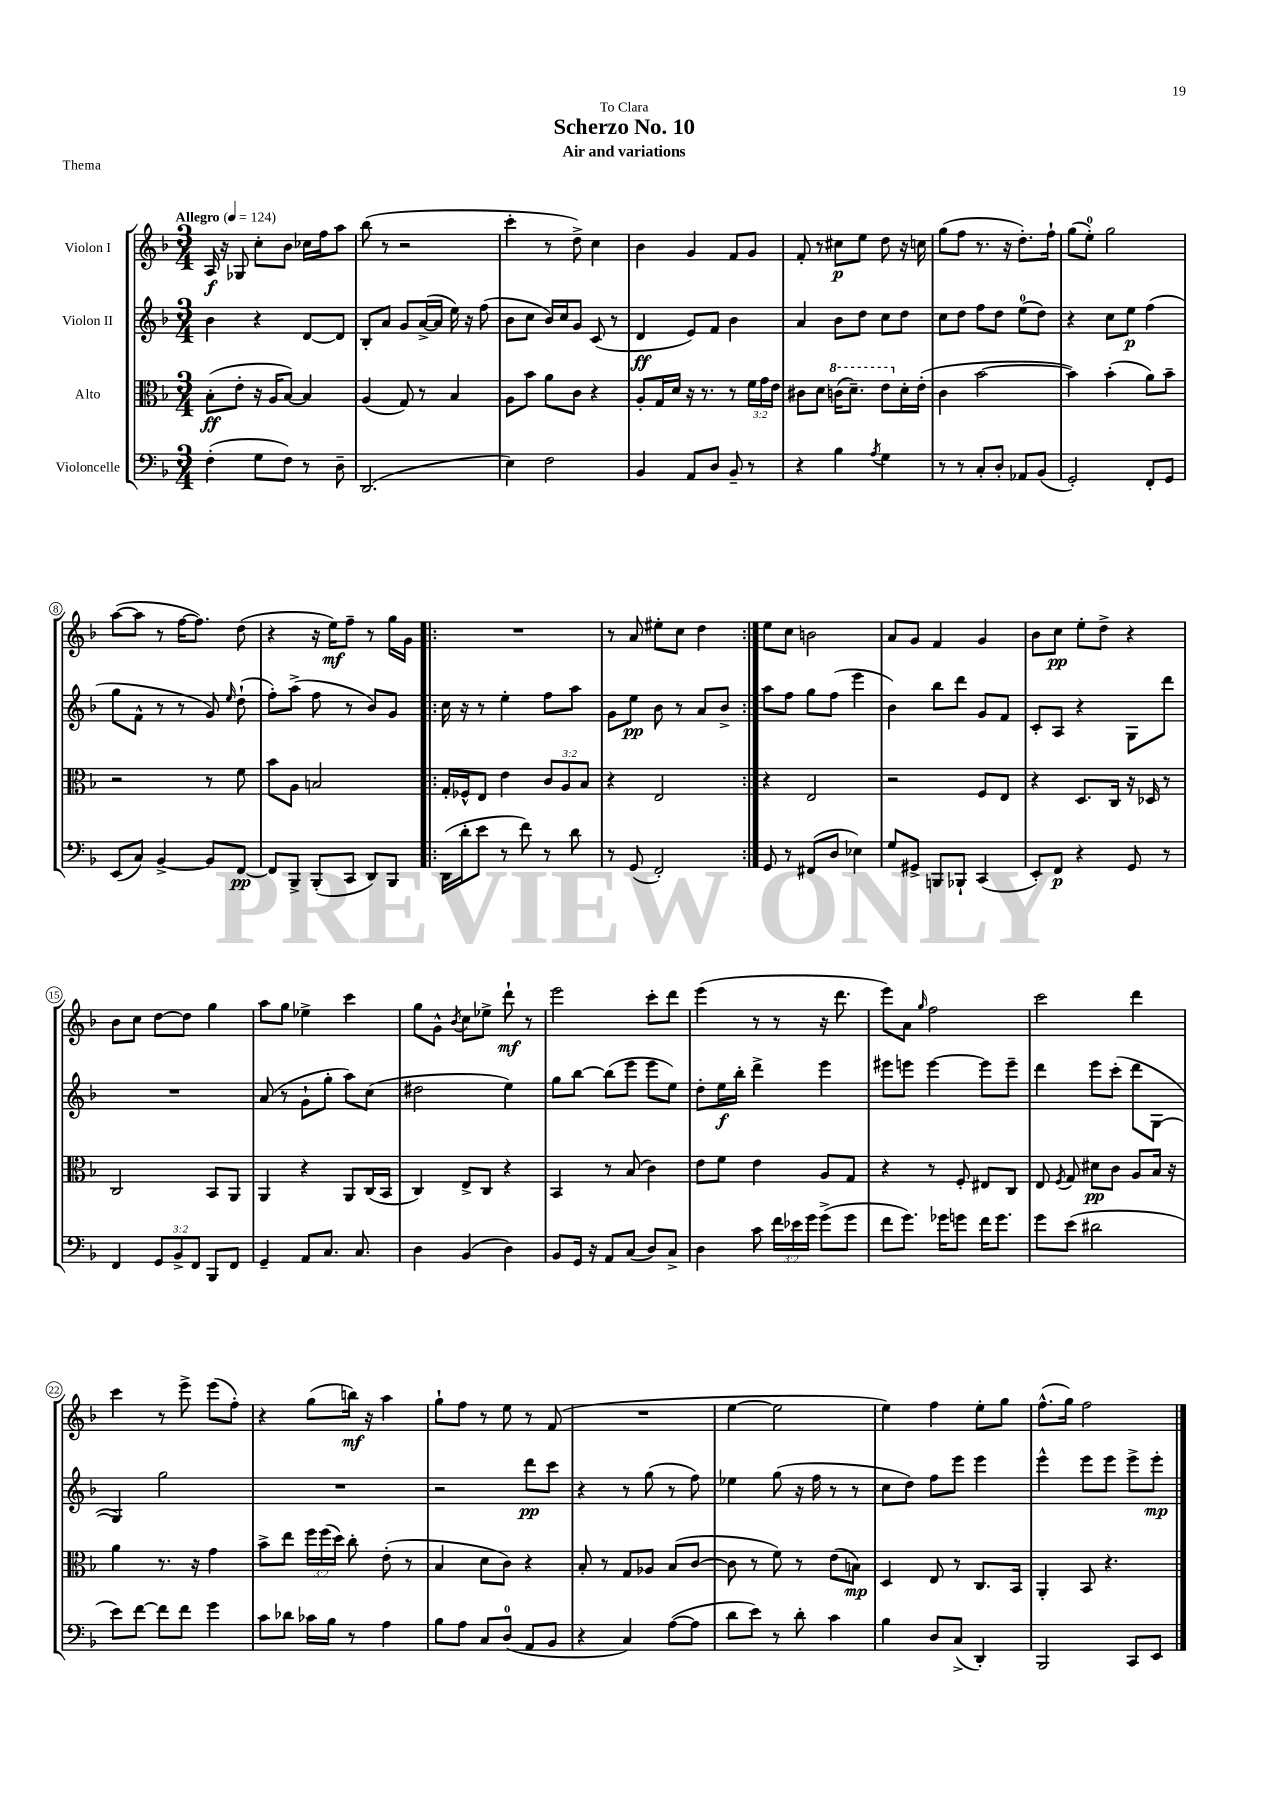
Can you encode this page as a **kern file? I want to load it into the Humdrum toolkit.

**kern	**dynam	**kern	**dynam	**kern	**dynam	**kern	**dynam
*part4	*part4	*part3	*part3	*part2	*part2	*part1	*part1
*staff4	*staff4	*staff3	*staff3	*staff2	*staff2	*staff1	*staff1
*I"Violoncelle	*	*I"Alto	*	*I"Violon II	*	*I"Violon I	*
*clefF4	*	*clefC3	*	*clefG2	*	*clefG2	*
*k[b-]	*	*k[b-]	*	*k[b-]	*	*k[b-]	*
*M3/4	*	*M3/4	*	*M3/4	*	*M3/4	*
*MM124	*	*MM124	*	*MM124	*	*MM124	*
=1	=1	=1	=1	=1	=1	=1	=1
!	!	!	!	!	!	!LO:TX:a:B:t=Allegro	!
(4F'\	.	(8B-'\L	ff	4b-\	.	16A/	f
.	.	.	.	.	.	16r	.
.	.	8e'\J	.	.	.	8G-X/	.
8G\L	.	16r	.	4r	.	8cc'\L	.
.	.	16A/KL	.	.	.	.	.
8F\J)	.	[8B-/J)	.	.	.	8b-\J	.
8r	.	4B-/]	.	[8d/L	.	16cc-X\LL	.
.	.	.	.	.	.	16ff\J	.
8D~\	.	.	.	8d/J]	.	8aa\J	.
=2	=2	=2	=2	=2	=2	=2	=2
(2.DD/	.	(4A/	.	8B-'/L	.	(8bb-\	.
.	.	.	.	8a/J	.	8r	.
.	.	8G/)	.	8g/L	.	2r	.
.	.	8r	.	([16a^/L	.	.	.
.	.	.	.	16a/JJ]	.	.	.
.	.	4B-/	.	16ee\)	.	.	.
.	.	.	.	16r	.	.	.
.	.	.	.	(8ff\	.	.	.
=3	=3	=3	=3	=3	=3	=3	=3
4E\)	.	8A\L	.	8b-\L	.	4ccc'\	.
.	.	8b-\J	.	8cc\J	.	.	.
2F\	.	8a\L	.	16b-/LL)	.	8r	.
.	.	.	.	16cc/J	.	.	.
.	.	8c\J	.	8g/J	.	8dd^\)	.
.	.	4r	.	(8c/	.	4cc\	.
.	.	.	.	8r	.	.	.
=4	=4	=4	=4	=4	=4	=4	=4
4BB-/	.	8A'/L	.	4d/	ff	4b-\	.
.	.	16G/L	.	.	.	.	.
.	.	16d/JJ	.	.	.	.	.
8AA/L	.	16r	.	8e/L)	.	4g/	.
.	.	8.r	.	.	.	.	.
8D/J	.	.	.	8f/J	.	.	.
8BB-~/	.	8r	.	4b-\	.	8f/L	.
8r	.	24f\LL	.	.	.	8g/J	.
.	.	24g\	.	.	.	.	.
.	.	24e\JJ	.	.	.	.	.
=5	=5	=5	=5	=5	=5	=5	=5
4r	.	8c#X\L	.	4a/	.	8f'/	.
.	.	8d\J	.	.	.	8r	.
*	*	*8va	*	*	*	*	*
4B-\	.	(16ccn\KL	.	8b-\L	.	8cc#X\L	p
.	.	8.dd~\J)	.	.	.	.	.
.	.	.	.	8dd\J	.	8ee\J	.
8qA/	.	.	.	.	.	.	.
4G\	.	8ee\L	.	8cc\L	.	8dd\	.
*	*	*X8va	*	*	*	*	*
.	.	16d'\L	.	8dd\J	.	16r	.
.	.	(16e'\JJ	.	.	.	16ccn\	.
=6	=6	=6	=6	=6	=6	=6	=6
8r	.	4c\	.	8cc\L	.	(8gg\L	.
8r	.	.	.	8dd\J	.	8ff\J	.
8C'/L	.	[2b-\	.	8ff\L	.	8.r	.
8D'/J	.	.	.	8dd\J	.	.	.
.	.	.	.	.	.	16r	.
8AA-X/L	.	.	.	(8ee\L	.	8.dd'\L)	.
(8BB-/J	.	.	.	8dd\J)	.	.	.
.	.	.	.	.	.	16ff`\Jk	.
=7	=7	=7	=7	=7	=7	=7	=7
2GG'/)	.	4b-\])	.	4r	.	(8gg\L	.
.	.	.	.	.	.	8ee'\J)	.
.	.	(4b-'\	.	8cc\L	.	2gg\	.
.	.	.	.	8ee\J	p	.	.
8FF'/L	.	8a\L)	.	(4ff\	.	.	.
8GG/J	.	8b-~\J	.	.	.	.	.
!!LO:LB:g=z
=8	=8	=8	=8	=8	=8	=8	=8
(8EE/L	.	2r	.	8gg\L	.	([8aa\L	.
8C/J)	.	.	.	8f^^\J	.	8aa\J]	.
[4BB-^/	.	.	.	8r	.	8r	.
.	.	.	.	8r	.	[16ff\KL	.
.	.	.	.	.	.	8.ff\J])	.
8BB-/L]	.	8r	.	8g/)	.	.	.
.	.	.	.	16qqee/	.	.	.
[8FF/J	pp	8f\	.	(8dd`\	.	(8dd\	.
=9	=9	=9	=9	=9	=9	=9	=9
8FF/L]	.	8b-\L	.	8ff'\L)	.	4r	.
8BBB-^/J	.	8A\J	.	(8aa^\J	.	.	.
(8BBB-'/L	.	2Bn/	.	8ff\	.	16r	.
.	.	.	.	.	.	16ee\KL)	mf
8CC/J	.	.	.	8r	.	8ff~\J	.
8DD/L)	.	.	.	8b-/L)	.	8r	.
8BBB-/J	.	.	.	8g/J	.	16gg\LL	.
.	.	.	.	.	.	16g\JJ	.
=10!|:	=10!|:	=10!|:	=10!|:	=10!|:	=10!|:	=10!|:	=10!|:
(16DD\LL	.	16G'/LL	.	16cc\	.	2.r	.
16d'\J	.	16F-X^^/J	.	16r	.	.	.
8e\J	.	8E/J	.	8r	.	.	.
8r	.	4e\	.	4ee'\	.	.	.
8f\)	.	.	.	.	.	.	.
8r	.	12c/L	.	8ff\L	.	.	.
.	.	12A/	.	.	.	.	.
8d\	.	.	.	8aa\J	.	.	.
.	.	12B-/J	.	.	.	.	.
=11	=11	=11	=11	=11	=11	=11	=11
8r	.	4r	.	8g\L	.	8r	.
(8GG/	.	.	.	8ee\J	pp	8a/	.
2FF'/)	.	2E/	.	8b-\	.	8ee#X'\L	.
.	.	.	.	8r	.	8cc\J	.
.	.	.	.	8a/L	.	4dd\	.
.	.	.	.	8b-^/J	.	.	.
=12:|!	=12:|!	=12:|!	=12:|!	=12:|!	=12:|!	=12:|!	=12:|!
8GG/	.	4r	.	8aa\L	.	8ee\L	.
8r	.	.	.	8ff\J	.	8cc\J	.
(8FF#X/L	.	2E/	.	8gg\L	.	2bn\	.
8D/J	.	.	.	(8ff\J	.	.	.
4E-X\)	.	.	.	4eee\	.	.	.
=13	=13	=13	=13	=13	=13	=13	=13
8G/L	.	2r	.	4b-\)	.	8a/L	.
8GG#X^/J	.	.	.	.	.	8g/J	.
8BBBn/L	.	.	.	8bb-\L	.	4f/	.
8BBB-X`/J	.	.	.	8ddd\J	.	.	.
(4CC/	.	8F/L	.	8g/L	.	4g/	.
.	.	8E/J	.	8f/J	.	.	.
=14	=14	=14	=14	=14	=14	=14	=14
8EE'/L)	.	4r	.	8c'/L	.	8b-\L	.
8FF/J	p	.	.	8A/J	.	8cc\J	pp
4r	.	8.D/L	.	4r	.	8ee'\L	.
.	.	.	.	.	.	8dd^\J	.
.	.	16C/Jk	.	.	.	.	.
8GG/	.	16r	.	8G\L	.	4r	.
.	.	16D-X/	.	.	.	.	.
8r	.	8r	.	8ddd\J	.	.	.
!!LO:LB:g=z
=15	=15	=15	=15	=15	=15	=15	=15
4FF/	.	2C/	.	2.r	.	8b-\L	.
.	.	.	.	.	.	8cc\J	.
12GG/L	.	.	.	.	.	[8dd\L	.
12BB-^/	.	.	.	.	.	.	.
.	.	.	.	.	.	8dd\J]	.
12FF/J	.	.	.	.	.	.	.
8BBB-/L	.	8BB-/L	.	.	.	4gg\	.
8FF/J	.	8AA/J	.	.	.	.	.
=16	=16	=16	=16	=16	=16	=16	=16
4GG~/	.	4AA/	.	(8a/	.	8aa\L	.
.	.	.	.	8r	.	8gg\J	.
8AA/L	.	4r	.	8g`\L	.	4ee-X^\	.
8.C/J	.	.	.	8gg'\J	.	.	.
.	.	8AA/L	.	8aa\L)	.	4ccc\	.
8.C/	.	.	.	.	.	.	.
.	.	(16C/L	.	(8cc\J	.	.	.
.	.	16BB-/JJ	.	.	.	.	.
=17	=17	=17	=17	=17	=17	=17	=17
4D\	.	4C/)	.	2dd#X\	.	8gg\L	.
.	.	.	.	.	.	8g^^\J	.
.	.	.	.	.	.	8qb-/	.
(4BB-/	.	8E^/L	.	.	.	8cc\L	.
.	.	8C/J	.	.	.	8ee-X^\J	.
4D\)	.	4r	.	4ee\)	.	8ddd`\	mf
.	.	.	.	.	.	8r	.
=18	=18	=18	=18	=18	=18	=18	=18
8BB-/L	.	4BB-/	.	8gg\L	.	2eee\	.
16GG/Jk	.	.	.	[8bb-\J	.	.	.
16r	.	.	.	.	.	.	.
8AA/L	.	8r	.	(8bb-\L]	.	.	.
(8C/J	.	(8B-/	.	8eee\J	.	.	.
8D/L)	.	4c\)	.	8eee\L	.	8ccc'\L	.
8C^/J	.	.	.	8ee\J)	.	8ddd\J	.
=19	=19	=19	=19	=19	=19	=19	=19
4D\	.	8e\L	.	8dd'\L	.	(4eee\	.
.	.	8f\J	.	16ee\L	f	.	.
.	.	.	.	16bb-'\JJ	.	.	.
8c\	.	4e\	.	4ddd^\	.	8r	.
24f\LL	.	.	.	.	.	8r	.
24e-X\	.	.	.	.	.	.	.
24g\JJ	.	.	.	.	.	.	.
(8g^\L	.	8A/L	.	4eee\	.	16r	.
.	.	.	.	.	.	8.ddd\	.
8g\J	.	8G/J	.	.	.	.	.
=20	=20	=20	=20	=20	=20	=20	=20
8f\L	.	4r	.	8eee#X\L	.	8eee\L)	.
8.g\J)	.	.	.	8eeen\J	.	8a\J	.
.	.	.	.	.	.	16qqgg/	.
.	.	8r	.	[4eee\	.	2ff\	.
16g-X\KL	.	.	.	.	.	.	.
8gn\J	.	8F'/	.	.	.	.	.
16f\KL	.	8E#X/L	.	8eee\L]	.	.	.
8.g\J	.	.	.	.	.	.	.
.	.	8C/J	.	8eee~\J	.	.	.
=21	=21	=21	=21	=21	=21	=21	=21
8g\L	.	8E/	.	4ddd\	.	2ccc\	.
.	.	8qF/	.	.	.	.	.
(8e\J	.	8G/	.	.	.	.	.
2d#X\	.	8d#X\L	pp	8eee\L	.	.	.
.	.	8c\J	.	(8ccc'\J	.	.	.
.	.	8A/L	.	8ddd\L	.	4ddd\	.
.	.	16B-/Jk	.	[8G\J	.	.	.
.	.	16r	.	.	.	.	.
!!LO:LB:g=z
=22	=22	=22	=22	=22	=22	=22	=22
8e\L)	.	4a\	.	4G/])	.	4ccc\	.
[8f\J	.	.	.	.	.	.	.
8f\L]	.	8.r	.	2gg\	.	8r	.
8f\J	.	.	.	.	.	8eee^\	.
.	.	16r	.	.	.	.	.
4g\	.	4g\	.	.	.	(8eee\L	.
.	.	.	.	.	.	8ff'\J)	.
=23	=23	=23	=23	=23	=23	=23	=23
8c\L	.	8b-^\L	.	2.r	.	4r	.
8d-X\J	.	8ee\J	.	.	.	.	.
16c-X\LL	.	24ff\LL	.	.	.	(8gg\L	.
.	.	(24ff\	.	.	.	.	.
16B-\JJ	.	.	.	.	.	.	.
.	.	24dd\JJ)	.	.	.	.	.
8r	.	8cc'\	.	.	.	16bbn\Jk)	mf
.	.	.	.	.	.	16r	.
4A\	.	(8e'\	.	.	.	4aa\	.
.	.	8r	.	.	.	.	.
=24	=24	=24	=24	=24	=24	=24	=24
8B-\L	.	4B-/	.	2r	.	8gg`\L	.
8A\J	.	.	.	.	.	8ff\J	.
8C/L	.	8d\L	.	.	.	8r	.
(8D/J	.	8c\J)	.	.	.	8ee\	.
8AA/L	.	4r	.	8ddd\L	pp	8r	.
8BB-/J	.	.	.	8ccc\J	.	(8f/	.
=25	=25	=25	=25	=25	=25	=25	=25
4r	.	8B-'/	.	4r	.	2.r	.
.	.	8r	.	.	.	.	.
4C/)	.	8G/L	.	8r	.	.	.
.	.	8A-X/J	.	(8gg\	.	.	.
([8A\L	.	(8B-/L	.	8r	.	.	.
8A\J]	.	[8c/J	.	8ff\)	.	.	.
=26	=26	=26	=26	=26	=26	=26	=26
8d\L	.	8c\]	.	4ee-X\	.	[4ee\	.
8e\J)	.	8r	.	.	.	.	.
8r	.	8f\)	.	(8gg\	.	2ee\]	.
8d'\	.	8r	.	16r	.	.	.
.	.	.	.	16ff\	.	.	.
4c\	.	(8e\L	.	8r	.	.	.
.	.	8Bn\J)	mp	8r	.	.	.
=27	=27	=27	=27	=27	=27	=27	=27
4B-\	.	4D/	.	8cc\L	.	4ee\)	.
.	.	.	.	8dd\J)	.	.	.
8D/L	.	8E/	.	8ff\L	.	4ff\	.
(8C^/J	.	8r	.	8eee\J	.	.	.
4DD'/)	.	8.C/L	.	4eee\	.	8ee'\L	.
.	.	.	.	.	.	8gg\J	.
.	.	16BB-/Jk	.	.	.	.	.
=28	=28	=28	=28	=28	=28	=28	=28
2BBB-/	.	4AA'/	.	4eee^^\	.	(8.ff^^\L	.
.	.	.	.	.	.	16gg\Jk)	.
.	.	8BB-/	.	8eee\L	.	2ff\	.
.	.	4.r	.	8eee\J	.	.	.
8CC/L	.	.	.	8eee^\L	.	.	.
8EE/J	.	.	.	8eee'\J	mp	.	.
==	==	==	==	==	==	==	==
*-	*-	*-	*-	*-	*-	*-	*-
